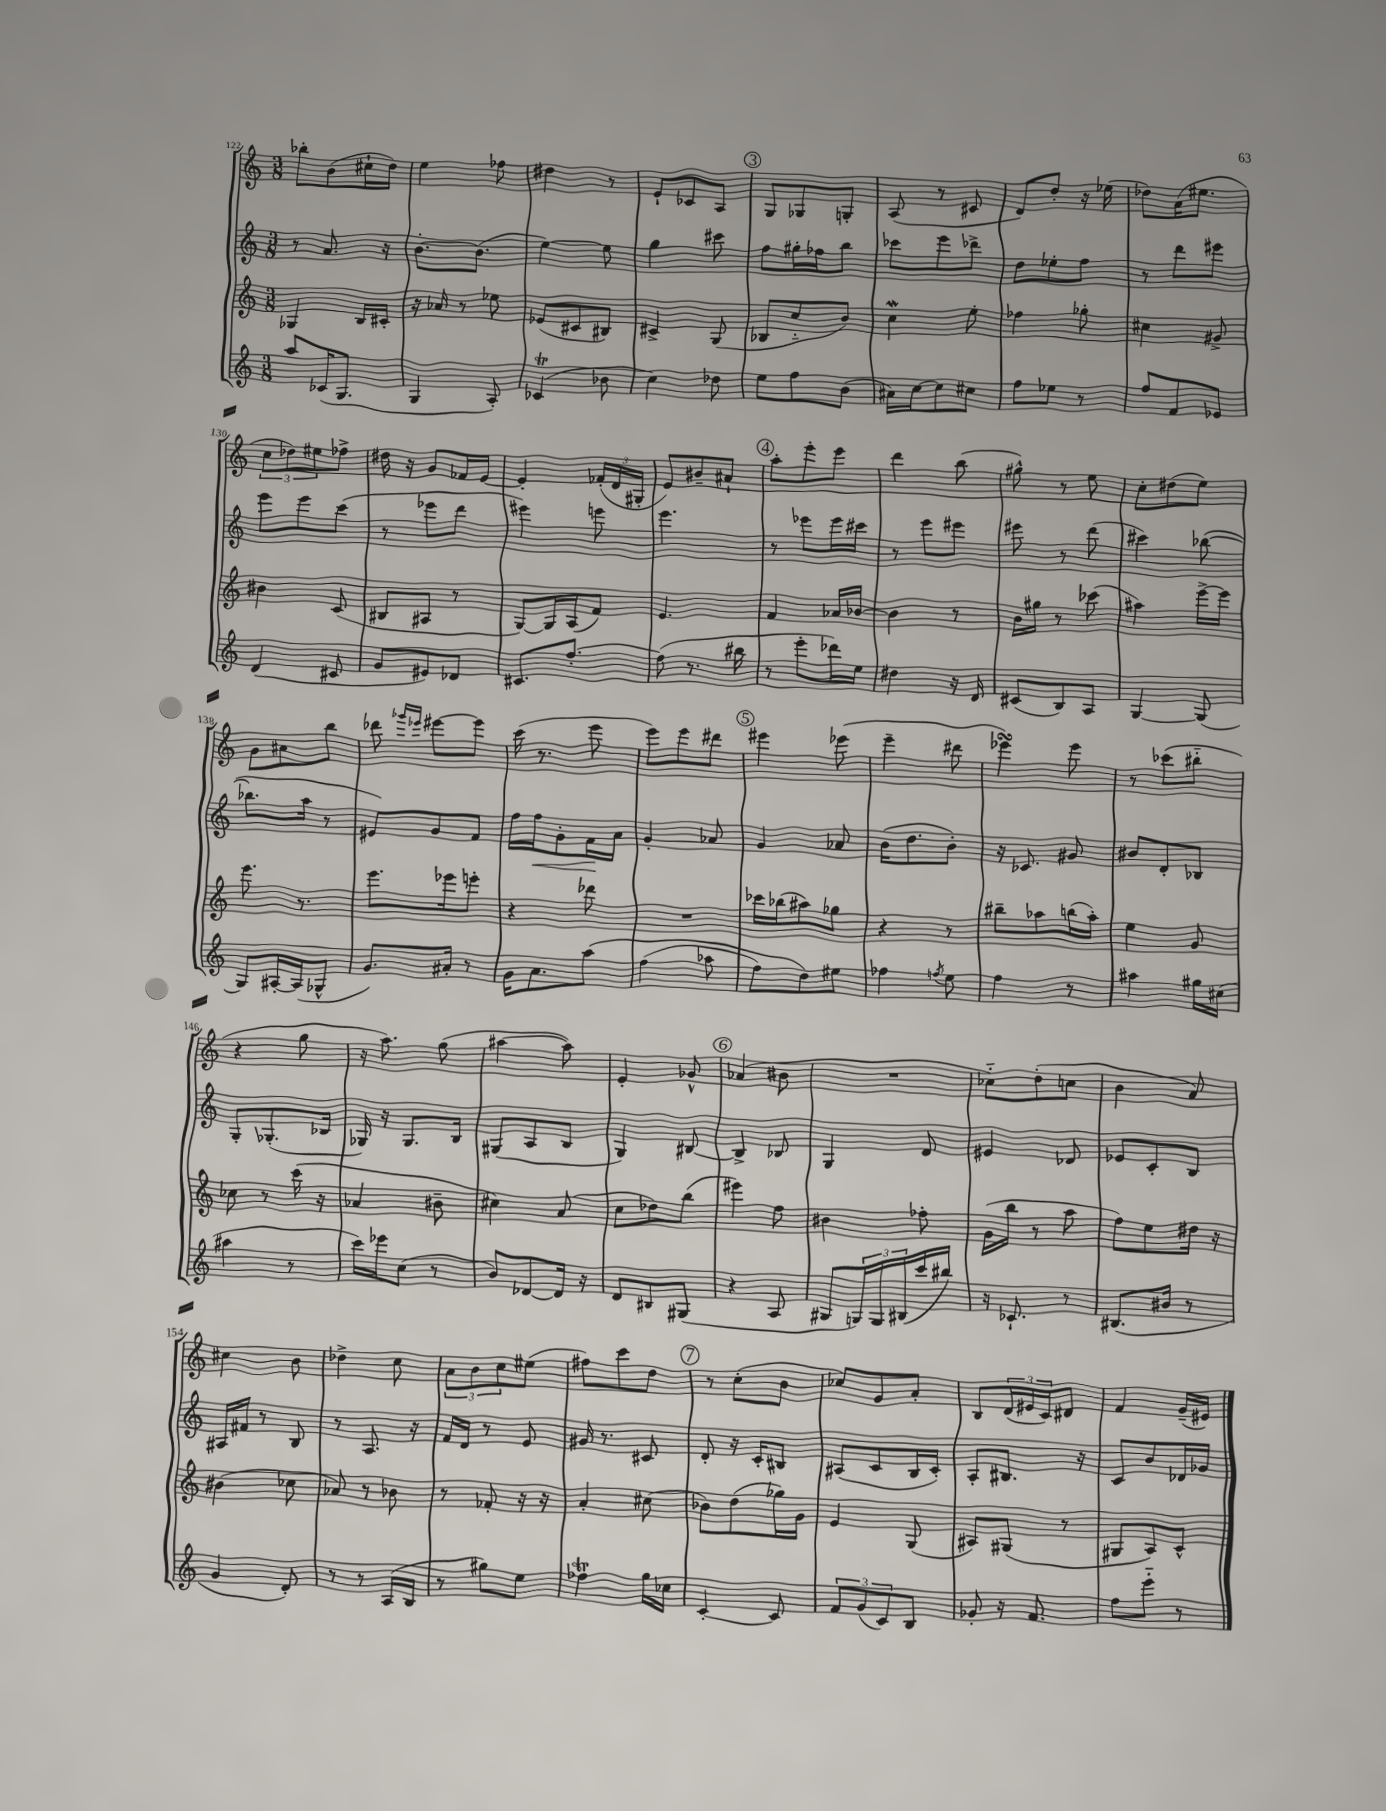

**kern	**kern	**kern	**dynam	**kern
*part4	*part3	*part2	*part2	*part1
*staff4	*staff3	*staff2	*staff2	*staff1
*clefG2	*clefG2	*clefG2	*	*clefG2
*k[]	*k[]	*k[]	*	*k[]
*M3/8	*M3/8	*M3/8	*	*M3/8
=122	=122	=122	=122	=122
8aa/L	4G-X/	8r	.	8bb-X'\L
(16c-X/K	.	8.a/	.	(8b\
8.G/J	.	.	.	.
.	16B/LL	.	.	16cc#X`\L
.	16c#X'/JJ	16r	.	16dd\JJ)
=123	=123	=123	=123	=123
4G/	16r	[8.b'\L	.	4ee\
.	16a-X/	.	.	.
.	8r	.	.	.
.	.	(8.b\J]	.	.
8A'/)	8ee-X\	.	.	8ff-X\
=124	=124	=124	=124	=124
(4c-XT/	(8e-X/L	[4ee\)	.	4dd#X\
.	8c#X/	.	.	.
8b-X\	8B#X/J)	8ee\]	.	8r
=125	=125	=125	=125	=125
4cc\)	4c#X^/	4gg\	.	8e`/L
.	.	.	.	8c-X/
8dd-X\	(8G/	8ccc#X\	.	8A/J
!!LO:REH:place=s1:t=3
=126	=126	=126	=126	=126
8ee\L	8B-X/L	8ff\L	.	8G/L
8ff\	8cc/	16gg#X'\L	.	8G-X/
.	.	16ff-X\J	.	.
(8b\J	8b/J)	8bb\J	.	8Gn'/J
=127	=127	=127	=127	=127
16a#X\LL)	4ccw\	8ccc-X\L	.	(8A/
[16cc\J	.	.	.	.
8cc\]	.	8eee\	.	8r
8cc#X\J	8ee'\	8ddd-X^\J	.	8c#X/
=128	=128	=128	=128	=128
8ff\L	4ff-X\	8dd\L	.	8d/L)
8ee-X\J	.	8ee-X'\	.	8dd'/J
8r	8gg-X'\	8ff\J	.	16r
.	.	.	.	(16ee-X\
=129	=129	=129	=129	=129
8ff/L	4cc#X\	8r	.	8dd-X\L)
8f/	.	8ddd\L	.	(16a\K
.	.	.	.	8.ee#X\J
8e-X/J	8g#X^/	8eee#X\J	.	.
!!LO:LB:g=z
=130	=130	=130	=130	=130
(4d/	4b#X\	8eee\L	.	12cc\L
.	.	.	.	12dd-X\)
.	.	8eee\	.	.
.	.	.	.	12ee#X\
8c#X/	(8c/	(8ccc\J	.	8ff-X^\J
=131	=131	=131	=131	=131
8g/L	8B#X/L	8r	.	16dd#X\
.	.	.	.	16r
8e#X/)	8A#X/J	8eee-X\L	.	8g/L
8d-X/J	8r	8ddd\J	.	16f-X/L
.	.	.	.	[16e/JJ
=132	=132	=132	=132	=132
8.c#X/L	[8G/L)	4eee#X\)	.	4e'/]
.	16G/L]	.	.	.
[8.ff'/J	(16A/J	.	.	.
.	8f/J)	8eeen\	.	(24f-X'/LL
.	.	.	.	24d/
.	.	.	.	24G#X'/JJ
=133	=133	=133	=133	=133
(8ff\]	4.e/	4.eee\	.	8e/L)
8.r	.	.	.	8b#X~/
.	.	.	.	8a#X`/J
16bb#X\	.	.	.	.
!!LO:REH:place=s1:t=4
=134	=134	=134	=134	=134
8r	4f/	8r	.	8aa'\L
8eee'\L	.	8eee-X\L	.	8eee'\
16ddd-X\L)	16a-X/LL	16eee-\L	.	8eee\J
16ee\JJ	[16b-X/JJ	16ccc#X\JJ	.	.
=135	=135	=135	=135	=135
4dd#X\	4b-\]	8r	.	4ddd\
.	.	8eee\L	.	.
16r	8r	8eee#X\J	.	(8bb\
16d/	.	.	.	.
=136	=136	=136	=136	=136
(8c#X/L	16b\LL	8eee#X\	.	8gg#X^^\)
.	16gg#X\JJ	.	.	.
8B/)	8r	8r	.	8r
8A/J	(8ccc-X\	(8ddd\	.	8ee\
=137	=137	=137	=137	=137
[4G/	4aa#X\)	4ccc#X\)	.	8cc'\L
.	.	.	.	(8dd#X\
(8G/]	[16eee^\LL	([8bb-X\	.	8ee\J)
.	16eee\JJ]	.	.	.
!!LO:LB:g=z
=138	=138	=138	=138	=138
8G/L)	8.eee\	8.bb-X\L]	.	8g\L
[16A#X'/L	.	.	.	8a#X\
(16A#/J]	8.r	16aa\Jk	.	.
8G-X^^/J	.	8r	.	8bb\J
=139	=139	=139	=139	=139
8.g/L)	8.eee\L	8e#X/L)	.	8ddd-X\
.	.	.	.	16qqggg-X/LL
.	.	.	.	16qqeee-X/JJ
.	.	8g/	.	[8eee#X\L
16a#X'/Jk	16eee-X\k	.	.	.
8r	8eeen'\J	8f/J	.	8eee#\J]
=140	=140	=140	=140	=140
16g\KL	4r	16ff\LL	.	(16ccc\
!	!	!	!LO:HP:b	!
8.a\	.	16ff\J	<	8.r
.	.	8g'\	.	.
(8aa\J	8ddd-X\	16f\L	.	8eee\
.	.	16a\JJ	[	.
=141	=141	=141	=141	=141
(4ff\	4.r	4g'/	.	8eee\L)
.	.	.	.	8eee\
8aa-X\	.	8a-X/	.	8ddd#X\J
!!LO:REH:place=s1:t=5
=142	=142	=142	=142	=142
8ff\L)	16ccc-X\LL	4g/	.	4eee#X\
.	(16bb-X\J	.	.	.
8dd\)	8aa#X\)	.	.	.
8ee#X\J	8gg-X\J	8a-X/	.	(8eee-X\
=143	=143	=143	=143	=143
4ff-X\	4r	(16b\KL	.	4eee~\
.	.	8.dd\	.	.
8qffn/	.	.	.	.
8ee\	8r	8b'\J)	.	8ddd#X\
=144	=144	=144	=144	=144
4ff\	8bb#X~\L	16r	.	4eee-XsSSs\)
.	.	8.c-X/	.	.
.	8aa-X\	.	.	.
8r	(16bbn\L	8g#X/	.	8eee-\
.	16aa-'\JJ)	.	.	.
=145	=145	=145	=145	=145
4aa#X\	4ee\	8b#X/L	.	8r
.	.	8d'/	.	(8ccc-X\L
16gg#X\LL	8g/	8B-X/J	.	8bb#X\J
(16cc#X\JJ	.	.	.	.
!!LO:LB:g=z
=146	=146	=146	=146	=146
4aa#X\	8cc-X\	8G'/L	.	4r
.	8r	(8.G-X'/	.	.
8r	(16ccc\	.	.	8gg\
.	16r	16B-X/Jk	.	.
=147	=147	=147	=147	=147
16ccc\LL)	4a-X/	16G-X/)	.	16r
16eee-X\J	.	16r	.	8.aa\)
(8cc\J	.	8.G-/L	.	.
8r	8b#X~\	.	.	(8gg\
.	.	16B/Jk	.	.
=148	=148	=148	=148	=148
8b/L)	4cc#X\)	(8G#X/L	.	[4aa#X\
[8d-X/	.	8A/	.	.
16d-/Jk]	(8a/	8B/J	.	8aa#\])
16r	.	.	.	.
=149	=149	=149	=149	=149
8d/L	8cc\L	4G/)	.	4e'/
8B#X/	8dd-X\)	.	.	.
(8G#X/J	(8bb\J	[8B#X/	.	8g-X^^/
!!LO:REH:place=s1:t=6
=150	=150	=150	=150	=150
4r	4eee#X\)	4B#^/]	.	(4a-X/
8A/	8ff\	8B-X/	.	8b#X\
=151	=151	=151	=151	=151
8G#X/L	4b#X\	4G/	.	4.r
24Gn/L)	.	.	.	.
24G/	.	.	.	.
(24B#X/	.	.	.	.
16ccc/	8ff-X'\	8d/	.	.
16bb#X/JJ)	.	.	.	.
=152	=152	=152	=152	=152
16r	(16g\LL	4e#X/	.	8cc-X\L)
8.c-X`/	16bb\JJ	.	.	.
.	8r	.	.	(8dd'\
8r	8aa\	8d-X/	.	8ccn\J
=153	=153	=153	=153	=153
(8.B#X/L	8ff\L)	8e-X/L	.	4b\
.	8ee\	8c'/	.	.
16b#X/Jk	.	.	.	.
8r	16dd#X\Jk	8B/J	.	8a/)
.	16r	.	.	.
!!LO:LB:g=z
=154	=154	=154	=154	=154
4g/	(4b#X\	16A#X/LL	.	4cc#X\
.	.	16f#X/JJ	.	.
.	.	8r	.	.
8d'/)	8cc-X\	8B/	.	8b\
=155	=155	=155	=155	=155
8r	8a-X/)	8r	.	4dd-X^\
8r	8r	8.A/	.	.
(16A/LL	8b-X\	.	.	8cc\
16B/JJ	.	16r	.	.
=156	=156	=156	=156	=156
8r	8r	16f/LL	.	12a\L
.	.	16d/JJ	.	.
.	.	.	.	12b\
8gg#X\L)	8f-X'/	8r	.	.
.	.	.	.	12cc\
8ee\J	16r	8e/	.	(8ee#X\J
.	16r	.	.	.
=157	=157	=157	=157	=157
4ff-XT\	4a'/	16g#X/	.	8ff#X\L)
.	.	8.r	.	.
.	.	.	.	8ccc\
16gg\LL	(8cc#X\	8c#X/	.	8dd\J
16cc-X\JJ	.	.	.	.
!!LO:REH:place=s1:t=7
=158	=158	=158	=158	=158
[4c'/	8b-X\L)	8d'/	.	8r
.	(8dd\	16r	.	(8cc'\L
.	.	16c'/KL	.	.
8c/]	16gg-X\L)	8B#X/J	.	8b\J
.	16g\JJ	.	.	.
=159	=159	=159	=159	=159
12f/L	4e/	(8A#X/L	.	8cc-X/L)
(12g/	.	.	.	.
.	.	8c/	.	8g/
12c/)	.	.	.	.
8B/J	(8G/	16B/L	.	8a'/J
.	.	16c'/JJ)	.	.
=160	=160	=160	=160	=160
8g-X'/	8A#X/L)	8A'/L	.	8B/L
16r	(8G#X/J	8.B#X/J	.	(24d/L
.	.	.	.	24e#X/
8.f/	.	.	.	.
.	.	.	.	24c/J)
.	8r	.	.	8d#X/J
.	.	16r	.	.
=161	=161	=161	=161	=161
8ff\L	8G#X/L	8c/L	.	4f/
8eee\J	8A/)	8b/	.	.
8r	8c^^/J	16d-X/L	.	(16g~/LL
.	.	16g-X/JJ	.	16e#X/JJ)
==	==	==	==	==
*-	*-	*-	*-	*-
